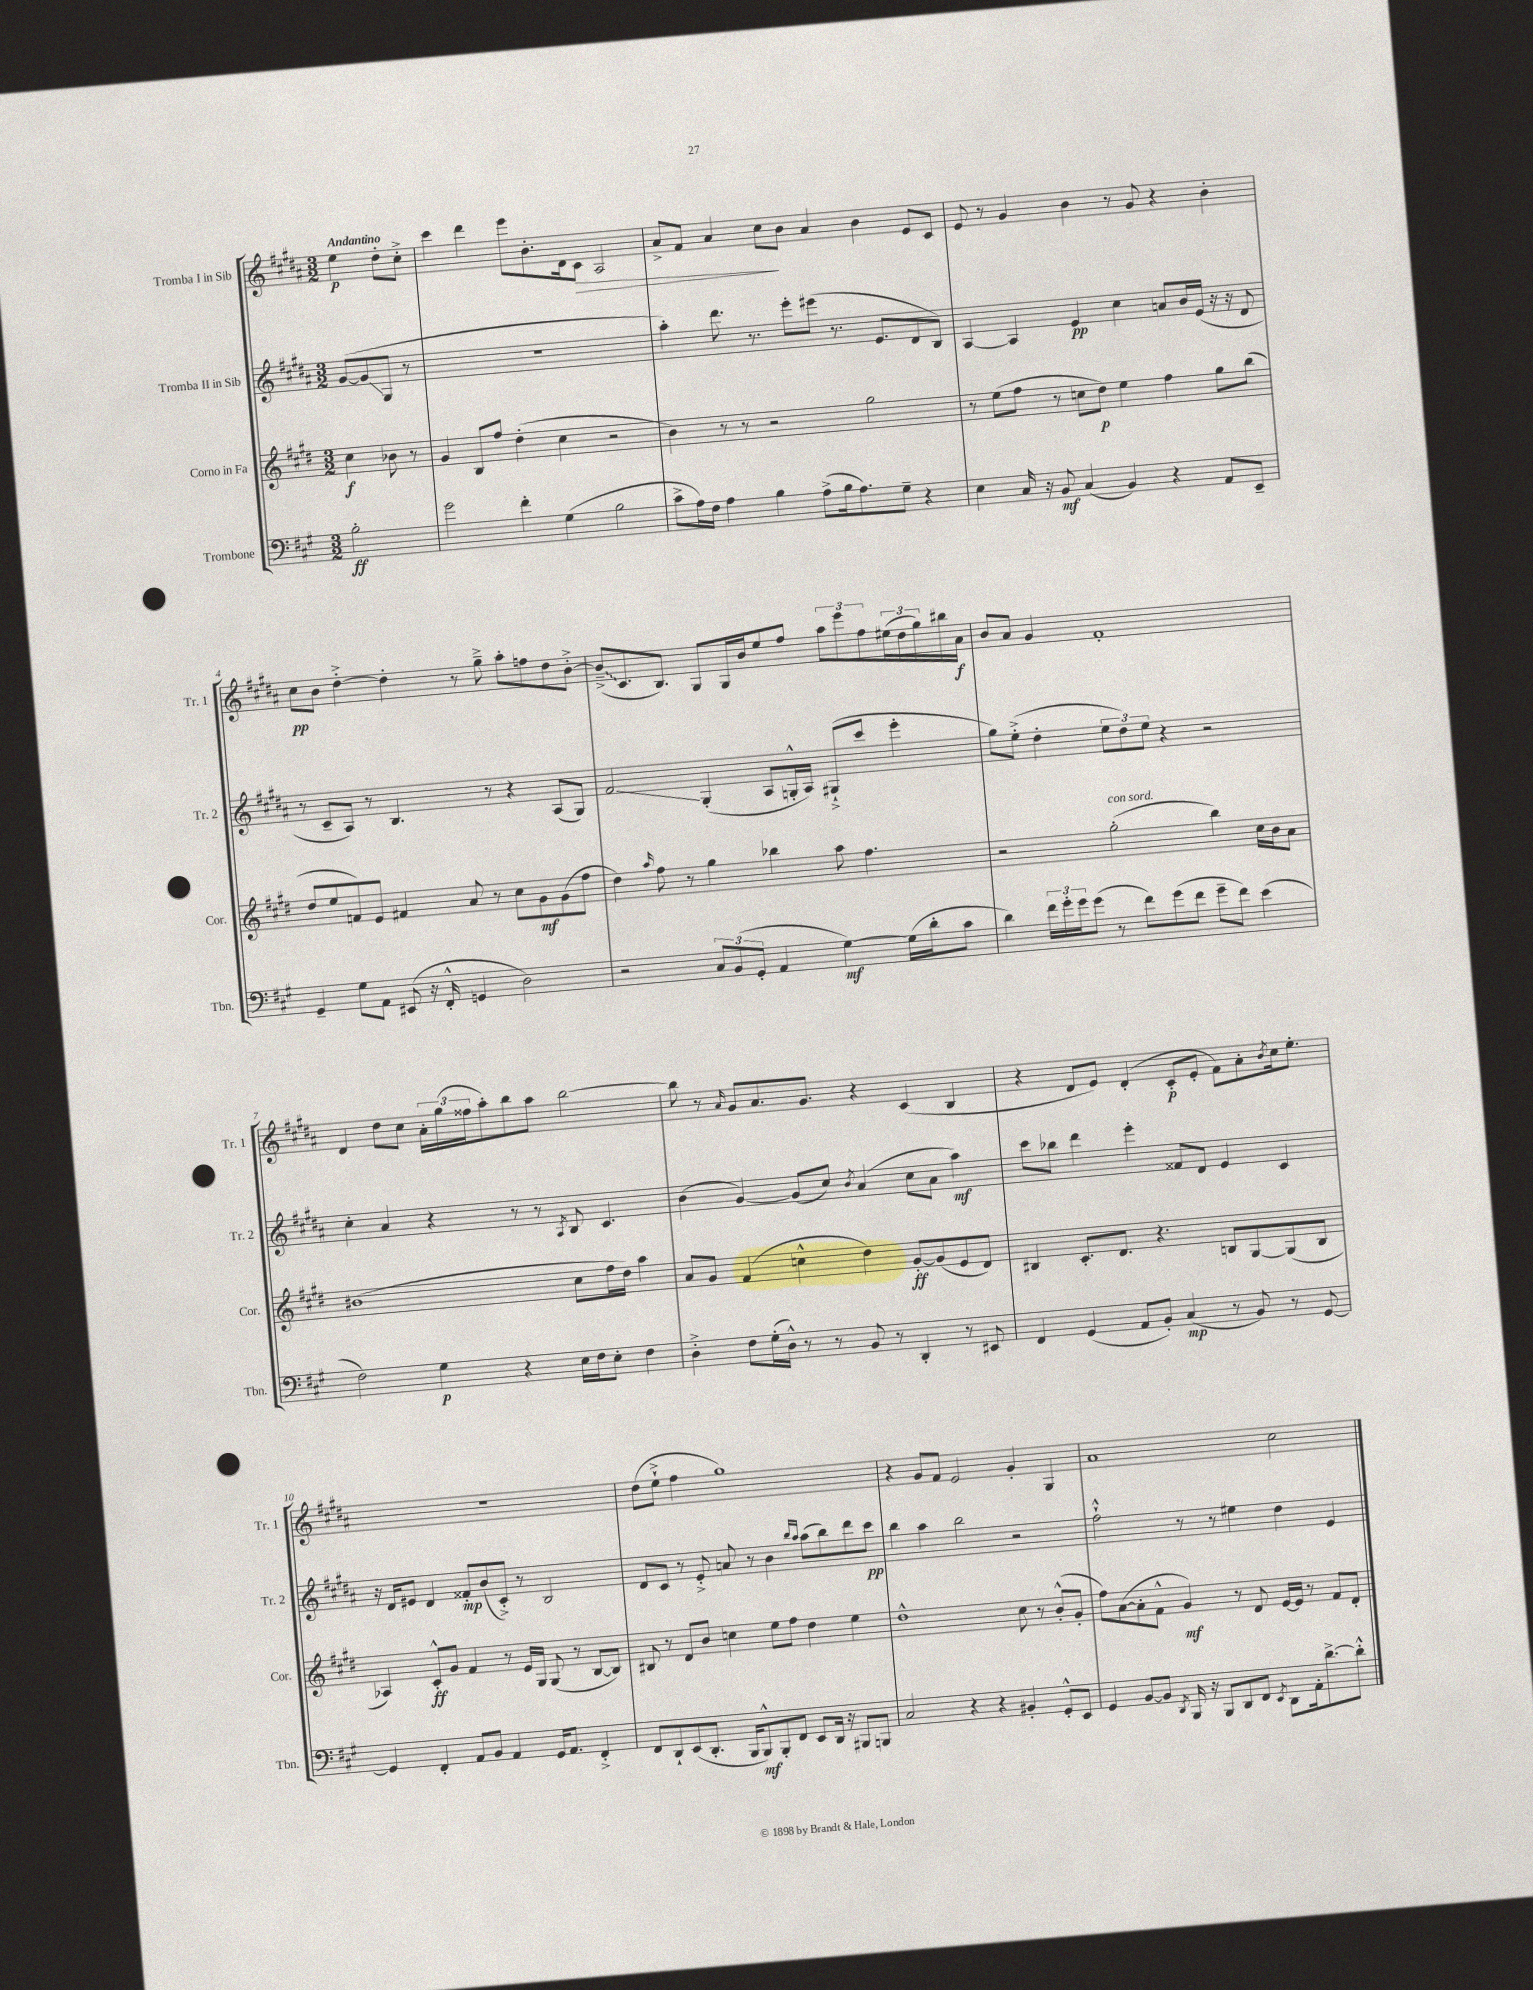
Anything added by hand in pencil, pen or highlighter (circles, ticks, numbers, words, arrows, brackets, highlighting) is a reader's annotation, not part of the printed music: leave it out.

**kern	**kern	**kern	**kern
*staff4	*staff3	*staff2	*staff1
*clefF4	*clefG2	*clefG2	*clefG2
*k[f#c#g#]	*k[f#c#g#d#]	*k[f#c#g#d#a#]	*k[f#c#g#d#a#]
*M3/2	*M3/2	*M3/2	*M3/2
2B'\	4cc#\	([8g#/L	4ee\
.	.	8g#/]	.
.	8b-\	8G#/J	8dd#'\L
.	8r	8r	8cc#'^\J
=	=	=	=
2g#\	4g#/	1.r	4ccc#\
.	8B/L	.	4ddd#\
.	8ff#/J	.	.
4f#'\	(4dd#'\	.	8eee\L
.	.	.	8.b'\
(4G#\	4cc#\	.	.
.	.	.	16d#\k
.	.	.	8c#\J
2B\	2r	.	2A#/
=	=	=	=
8c#^\L	4b\)	4aa#'\)	8a#^/L
16A\L)	.	.	8f#/J
16F#\JJ	.	.	.
4A\	8r	8.ddd#\	4a#/
.	8r	.	.
.	.	8.r	.
4B\	2r	.	8cc#\L
.	.	8eee'\L	8b\J
(8A^\L	.	(8eee#\J	4a#/
16B\k	.	8.r	.
8.A\)	.	.	.
.	2gg#\	.	4b\
.	.	8.e/L	.
8G#~\J	.	.	.
4r	.	8d#/	8e/L
.	.	8B/J)	8c#/J
=	=	=	=
4E\	8r	[4A#/	8e/
.	(8ee\L	.	8r
16C#/	8ff#\J	4A#/]	4g#/
16r	.	.	.
8BB/	8r	.	.
(4C#/	8cc\L	4e/	4b\
.	8dd#\J)	.	.
4BB/)	4ee\	4cc#\	8r
.	.	.	8g#/
4r	4ff#\	8a/L	4r
.	.	16b/L	.
.	.	(16e/JJ	.
8AA/L	8gg#\L	16r	4b'\
.	.	16r	.
8EE~/J	(8bb\J	8d#/	.
=	=	=	=
4GG#~/	8dd#/L	8r	8cc#\L
.	8ee/	8c#~/L	8b\J
8G#\L	8f/)	8A#/J)	[4dd#'^\
8AA\J	8e/J	8r	.
(8EE#/	4f#/	4.B/	4dd#'\]
16r	.	.	.
16FF#'^^/	.	.	.
4GG/	8a/	.	8r
.	8r	8r	8gg#~^\
2D\)	8cc#\L	4r	8aa#'\L
.	8g#\	.	8ff\
.	(8g#\	(8A#/L	8dd#\
.	8ff#\J	8G#/J)	[8b'^\J
=	=	=	=
2r	4dd#\)	2f#/	(8b~^/]L
.	.	.	8.c#/
.	16qqaa/	.	.
.	8ff#\	.	.
.	.	.	8.B/J)
.	8r	.	.
12C#/L	4gg#\	(4G#'/	8G#/L
(12BB/	.	.	.
.	.	.	16G#/L
12GG#'/J	.	.	.
.	.	.	16b/J
4AA/	4bb-\	8A#/L	8ee/
.	.	16G'^^/L	8ff#/J
.	.	16A#/JJ)	.
[4G#\)	8aa\	(8G#`^/L	12aa#\L
.	.	.	12eee\
.	4.ff#\	8ccc#/J	.
.	.	.	12ff#\
(16G#\]LL	.	4eee'\	(24ee#\L
.	.	.	24dd#\
16d'\J	.	.	.
.	.	.	24gg#\)
8c#\J	.	.	16bb#\
.	.	.	16a#\JJ
=	=	=	=
4d\)	2r	8gg#\L)	8b/L
.	.	(8ee'^\J	8a#/J
24f#\LL	.	4dd#'\	4g#/
24g#'\	.	.	.
24g#\J	.	.	.
(8g#\J	.	.	.
8r	(2gg#'\	12ee\L	1f#'
.	.	12dd#\)	.
8f#\L)	.	.	.
.	.	12ee\J	.
(8g#\	.	4r	.
8f#\J	.	.	.
8g#~\L	4bb\)	2r	.
8f#\J)	.	.	.
(4e\	16cc#\LL	.	.
.	16b\J	.	.
.	8a\J	.	.
=	=	=	=
2F#\)	(1b#	4cc#'\	4d#/
.	.	4a#/	8dd#\L
.	.	.	8cc#\J
4G#\	.	4r	24a#'\LL
.	.	.	(24gg#\
.	.	.	24ff##\J
.	.	.	8aa#'\)
4r	.	8r	8bb\
.	.	8r	8aa#\J
.	.	8qA#/	.
16E\LL	8cc#\L	8B/	[2bb\
16F#\J	.	.	.
8E'\J	16ff#\L	4.c#/	.
.	16dd#\JJ)	.	.
4F#\	4aa\	.	.
=	=	=	=
4D'^\	8a/L	(4b\	8bb\]
.	8g#/J	.	8r
.	.	.	16qqa#/
8F#\L	(4f#/	[4g#/)	8g#/L
(16G#'\L	.	.	8.a#/
16D^^\JJ)	.	.	.
8r	4cc^^\	(8g#/]L	.
.	.	.	8.g#/J
8r	.	8cc#/J)	.
.	.	8qb/	.
8BB/	4dd#\)	(4a#/	4r
8r	.	.	.
4DD'/	[8g#'/L	8cc#\L	(4c#/
.	(8g#/]	8a#\J	.
8r	8e/	4aa#\)	4B/
8EE#/	8d#/J)	.	.
=	=	=	=
4FF#/	4B#/	8ccc#\L	4r
.	.	8bb-\J	.
(4GG#/	8.c#'/L	4ddd#\	8d#/L
.	.	.	8e/J)
.	8.d#/J	.	.
8AA/L	.	4eee'\	(4d#'/
8BB'/J)	4.r	.	.
(4C#/	.	8f##/L	8c#'/L
.	.	8d#/J	8e'/J
8r	8B/L	4e/	8f#\L)
8BB/)	[8G#/	.	8a#'\
.	.	.	8qb/
8r	(8G#/]	4c#/	16cc#\k
.	.	.	8.ee'\J
[8GG#/	8B/J	.	.
=	=	=	=
4GG#/]	4A-/)	16r	1.r
.	.	16d#/LK	.
.	.	8e#/J	.
4FF#'/	8c#'^^/L	4d#/	.
.	8g#/J	.	.
8AA/L	4f#/	8f##'/L	.
8BB/J	.	(8b/	.
4AA/	8r	8c#'^/J)	.
.	16e/LL	8r	.
.	16G#/JJ	.	.
16GG#/LK	(8G#/	2B/	.
8.AA/J	.	.	.
.	8r	.	.
4FF#'^/	[8B/L	.	.
.	8B/]J)	.	.
=	=	=	=
8FF#/L	8B#/	8d#/L	(8dd#\L
8DD`/	8r	8c#/J	8ee`^\J
(8EE/	8d#/L	8r	4ff#\
8.DD'/J	8b/J	8e'^/	.
.	4cc\	8a/	1gg#)
16BBB/LK	.	.	.
8BBB^^/)	.	8r	.
8BBB'/	8ee\L	4b\	.
8FF#/J	8ff#\J	.	.
.	.	16qqbb/LL	.
.	.	16qqaa#/JJ	.
8EE/L	4dd#\	(8aa#\L	.
16DD/Jk	.	8bb\)	.
16r	.	.	.
8BBB#/L	4ee\	8ddd#\	.
8BBB/J	.	8ccc#\J	.
=	=	=	=
2C#/	1dd#^^	4bb\	4r
.	.	4aa#\	8g#/L
.	.	.	8f#/J
4r	.	2bb\	2e/
4r	.	.	.
4BB#'/	8cc#\	2r	4g#'/
.	8r	.	.
8GG#'^^/L	(8b'^^/L	.	4G#/
8EE/J	8g#'/J	.	.
=	=	=	=
4GG#/	8ff#\L)	2ff#`^^\	1a#
.	([8a\	.	.
[8BB/L	8a'\]	.	.
8BB/]J	8f#^^\J	.	.
8qDD/	.	.	.
16BBB/	4g#/)	8r	.
16r	.	.	.
8BBB/L	.	8r	.
8DD/	8r	4ee#\	.
8FF#/J	8d#/	.	.
8qEE/	.	.	.
8DD\L	[16e/LL	4dd#\	2cc#\
.	16e/]JJ	.	.
16AA'\k	8r	.	.
[8.d^\	.	.	.
.	8f#/L	4e/	.
8d'^^\]J	8d#'/J	.	.
==	==	==	==
*-	*-	*-	*-
